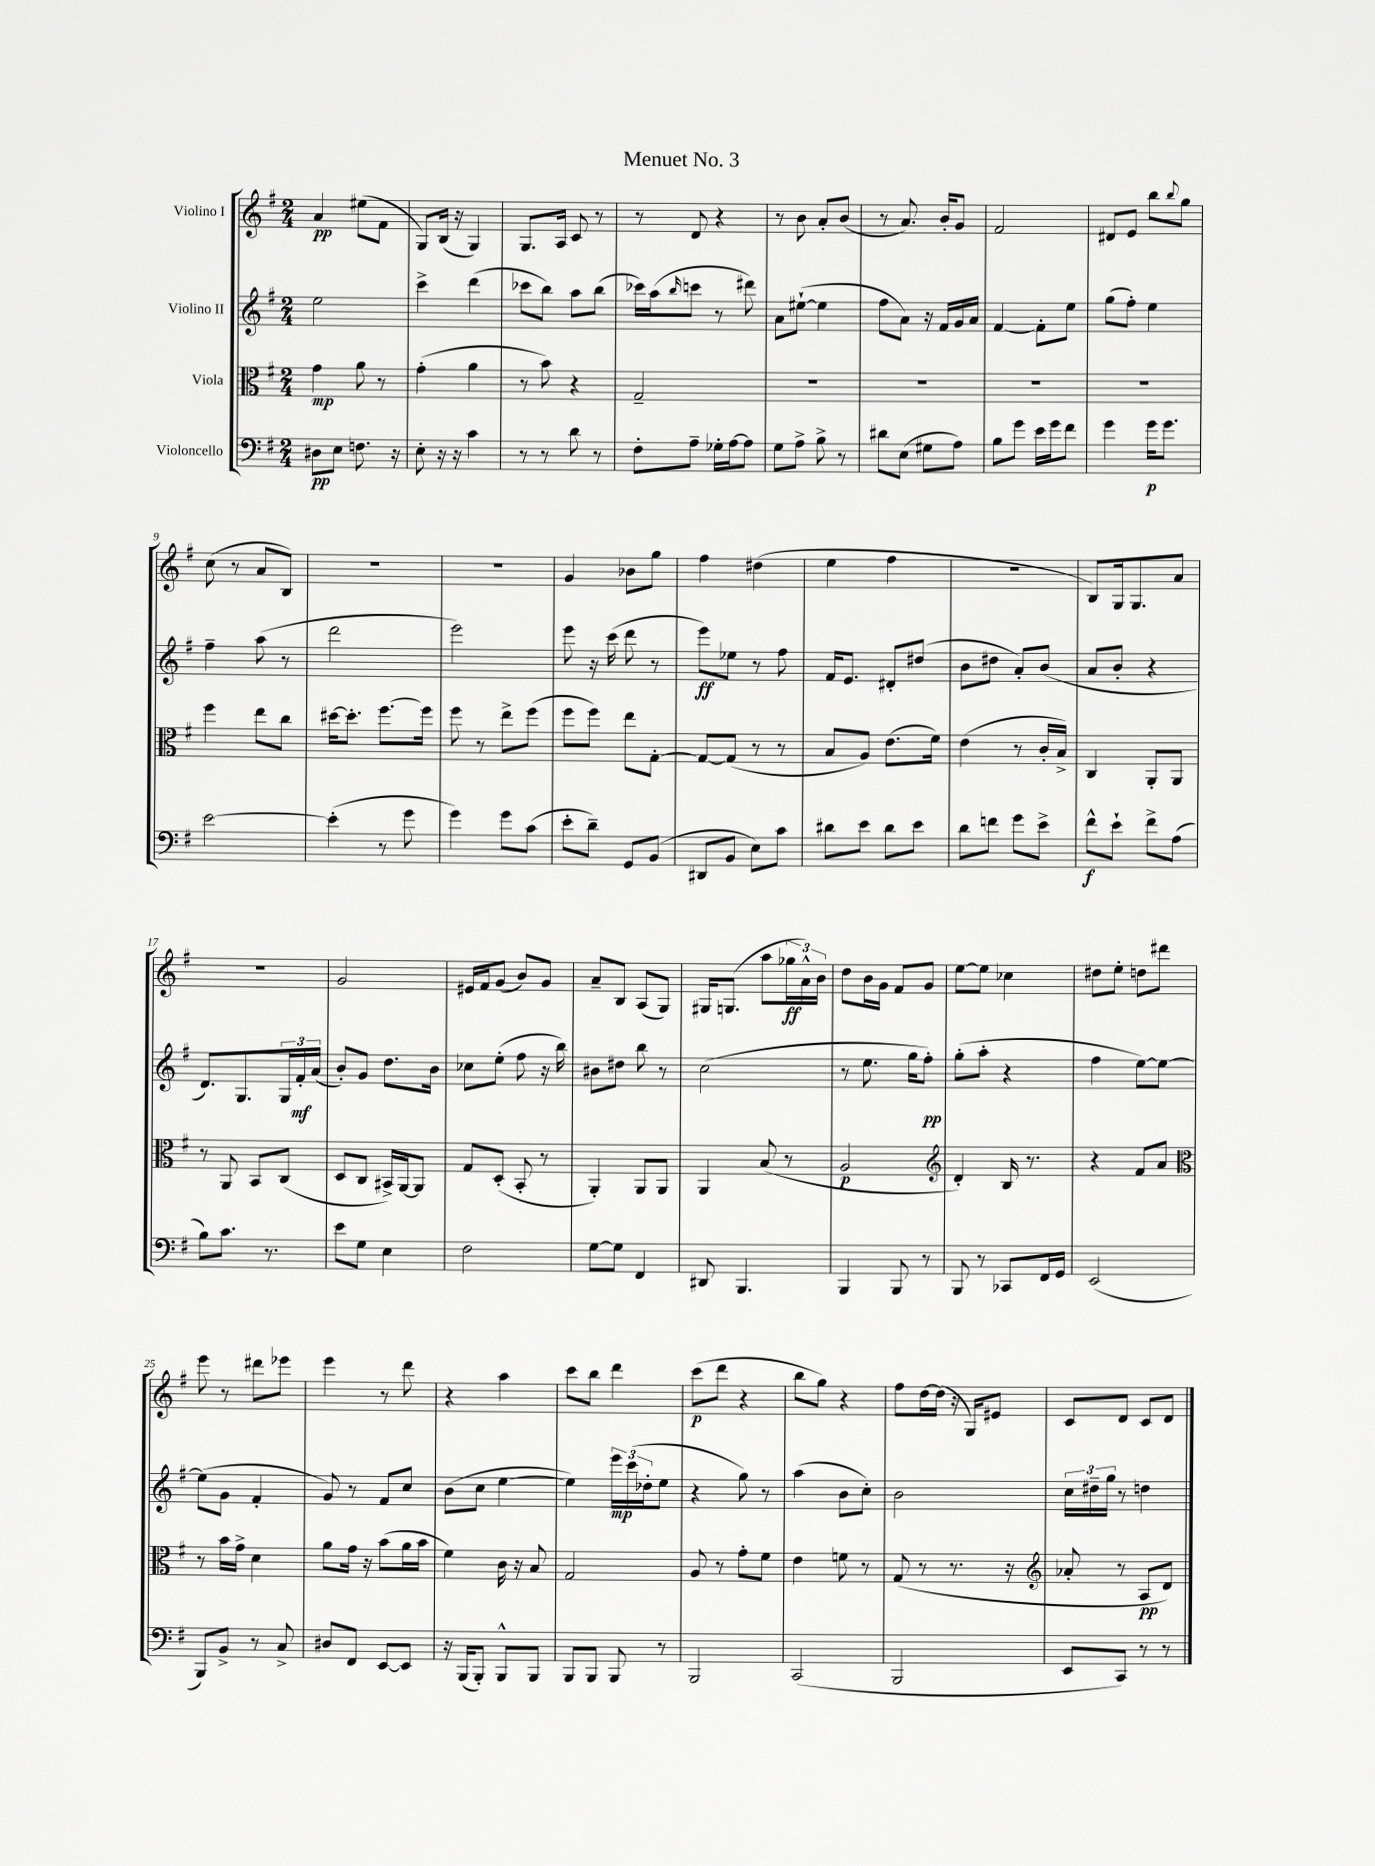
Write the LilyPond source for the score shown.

\header { title = "Menuet No. 3" }
<<
\new StaffGroup <<
\new Staff = "s0" \with { instrumentName = "Violino I" } {
    \clef treble \key g \major \numericTimeSignature \time 2/4
    a'4\pp eis''8( fis'8 |
    g8) b16( r16 g4) |
    g8. a16 c'8 r8 |
    r8 d'8 r4 |
    r8 b'8 a'8-. b'8( |
    r8 a'8.) b'16-. g'8 |
    fis'2 |
    dis'8 e'8 b''8 \appoggiatura { b''8 } g''8 |
    c''8( r8 a'8 b8) |
    R2 |
    R2 |
    g'4 bes'8 g''8 |
    fis''4 dis''4( |
    e''4 fis''4 |
    R2 |
    b8) g16 g8. a'8 |
    r2 |
    g'2 |
    eis'16 fis'16 g'8( b'8) g'8 |
    a'8-- b8 a8( g8) |
    gis16 g8.( a''8 \tuplet 3/2 { ges''16\ff a'16-^) b'16 } |
    d''8 b'16 g'16 fis'8 g'8 |
    e''8~ e''8 ces''4 |
    dis''8 e''8-. d''8 dis'''8 |
    e'''8 r8 dis'''8 ees'''8 |
    e'''4 r8 d'''8 |
    r4 a''4 |
    c'''8 b''8 d'''4 |
    c'''8\p( d'''8 r4 |
    b''8 g''8) r4 |
    fis''8 d''16~ d''16( r16 g16) eis'8 |
    c'8 d'8 c'8 d'8 \bar "|." |
}
\new Staff = "s1" \with { instrumentName = "Violino II" } {
    \clef treble \key g \major \numericTimeSignature \time 2/4
    e''2 |
    c'''4-> d'''4( |
    ces'''8 b''8) a''8 b''8( |
    ces'''16) a''16( \grace { b''16 } c'''8 r8 dis'''8) |
    a'8 eis''8~-!( eis''4 |
    fis''8 a'8) r16 fis'16 g'16 a'16 |
    fis'4~ fis'8-. e''8 |
    g''8( fis''8-.) e''4 |
    fis''4-- a''8( r8 |
    d'''2 |
    e'''2) |
    e'''8 r16 c'''16( d'''8 r8 |
    e'''8\ff) ees''8 r8 fis''8 |
    fis'16 e'8. dis'8-. dis''8( |
    b'8 dis''8 a'8-.) b'8( |
    a'8 b'8-. r4 |
    d'8.) g8. \tuplet 3/2 { g16 fis'16-.\mf a'16( } |
    b'8-.) g'8 d''8. b'16 |
    ces''8 e''8-.( fis''8 r16 b''16) |
    bis'8 dis''8 b''8 r8 |
    c''2( |
    r8 e''8. g''16 fis''8-.\pp) |
    g''8-.( a''8-. r4 |
    fis''4 e''8~) e''8~ |
    e''8( g'8 fis'4-. |
    g'8) r8 fis'8 c''8 |
    b'8( c''8 e''4~ |
    e''4) \tuplet 3/2 { e'''16\mp c'''16( des''16-. } e''8 |
    r4 g''8) r8 |
    a''4( b'8 c''8-.) |
    b'2 |
    \tuplet 3/2 { c''16 dis''16-- g''16 } r8 d''4 \bar "|." |
}
\new Staff = "s2" \with { instrumentName = "Viola" } {
    \clef alto \key g \major \numericTimeSignature \time 2/4
    g'4\mp a'8 r8 |
    g'4-.( a'4 |
    r8 b'8) r4 |
    g2-- |
    R2 |
    R2 |
    R2 |
    R2 |
    fis''4 e''8 c''8 |
    dis''16~ dis''8.-. fis''8.~ fis''16 |
    fis''8 r8 e''8-> fis''8( |
    fis''8 fis''8) e''8 g8~-. |
    g8~ g8( r8 r8 |
    b8 a8) e'8.( fis'16) |
    e'4( r8 c'16-. b16->) |
    c4 a,8-. a,8 |
    r8 a,8 b,8 c8( |
    d8 c8 bis,16->) a,16~ a,8 |
    g8 d8-.( b,8-. r8 |
    a,4-.) a,8 a,8 |
    a,4 b8( r8 |
    a2\p |
    \clef treble d'4-.) b16 r8. |
    r4 fis'8 a'8 |
    \clef alto r8 b'16 g'16-> d'4 |
    a'8 g'16 r16 b'8( a'16 b'16 |
    fis'4) c'16 r16 b8 |
    g2 |
    a8 r8 g'8-. fis'8 |
    e'4 f'8 r8 |
    g8( r8 r8. r16 |
    \clef treble aes'8-. r8 a8\pp d'8) \bar "|." |
}
\new Staff = "s3" \with { instrumentName = "Violoncello" } {
    \clef bass \key g \major \numericTimeSignature \time 2/4
    dis8\pp e8 f8. r16 |
    e8-. r16 r16 c'4 |
    r8 r8 d'8 r8 |
    fis8-. a8-- ges16-. a16~ a8 |
    g8 a8-> b8-> r8 |
    dis'8 e8( gis8 a8) |
    b8 g'8 e'16 g'16 fis'8 |
    g'4 g'16\p g'8. |
    e'2~ |
    e'4-.( r8 g'8 |
    g'4) g'8 c'8( |
    e'8-. d'8--) g,8 b,8( |
    dis,8 b,8 e8) c'8 |
    dis'8 e'8 dis'8 e'8 |
    d'8 f'8 g'8 e'8-> |
    fis'8-^\f e'8-! fis'8-> a8( |
    b8) c'8. r8. |
    e'8 g8 e4 |
    fis2 |
    g8~ g8 fis,4 |
    dis,8 b,,4. |
    b,,4 b,,8 r8 |
    b,,8 r8 ces,8 fis,16 g,16 |
    e,2( |
    b,,8) b,8-> r8 c8-> |
    dis8 fis,8 e,8~ e,8 |
    r16 b,,16( b,,8-.) b,,8-^ b,,8 |
    b,,8 b,,8 b,,8 r8 |
    b,,2 |
    c,2( |
    b,,2 |
    e,8 c,8) r8 r8 \bar "|." |
}
>>
>>
